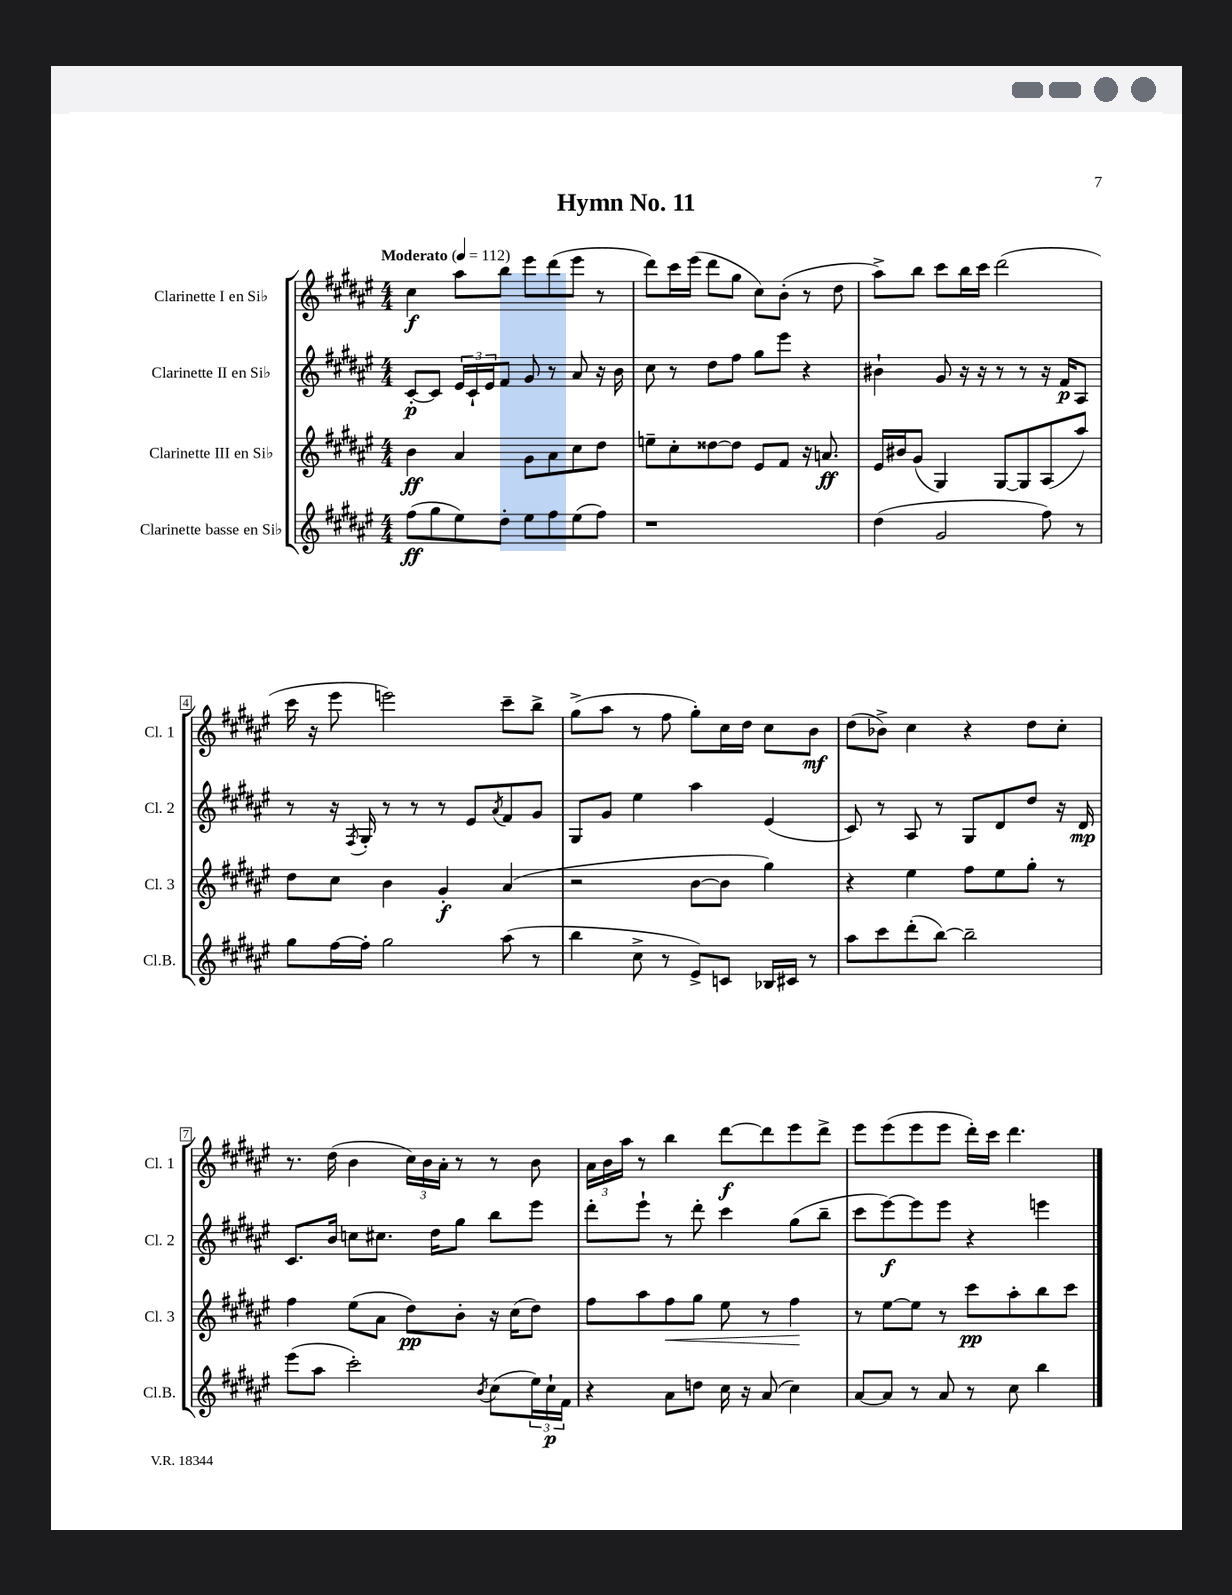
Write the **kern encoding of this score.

**kern	**kern	**kern	**kern
*staff4	*staff3	*staff2	*staff1
*clefG2	*clefG2	*clefG2	*clefG2
*k[f#c#g#d#a#e#]	*k[f#c#g#d#a#e#]	*k[f#c#g#d#a#e#]	*k[f#c#g#d#a#e#]
*M4/4	*M4/4	*M4/4	*M4/4
*MM112	*MM112	*MM112	*MM112
(8ff#\L	4b\	[8c#'/L	4cc#\
8gg#\	.	8c#/]J	.
8ee#\)	4a#/	24e#/LL	8aa#\L
.	.	24c#`/	.
.	.	24e#/J	.
8dd#'\J	.	8f#/J	8bb\J
8ee#\L	8g#\L	8g#/	8eee#\L
8ff#\	8a#\	8r	(8ddd#\
(8ee#\	8cc#\	8a#/	8eee#\J
8ff#\J)	8dd#\J	16r	8r
.	.	16b\	.
=	=	=	=
1r	8ee~\L	8cc#\	8ddd#\L)
.	8cc#'\	8r	16ccc#\L
.	.	.	(16eee#\JJ
.	[8dd##\	8dd#\L	8ddd#\L
.	8dd##\]J	8ff#\J	8gg#\J
.	8e#/L	8gg#\L	8cc#\L)
.	8f#/J	8eee#\J	(8b'\J
.	16r	4r	8r
.	8.a/	.	.
.	.	.	8dd#\
=	=	=	=
(4dd#\	16e#/LL	4b#`\	8aa#^\L)
.	16b#/J	.	.
.	(8g#/J	.	8bb\J
2g#/	4G#/)	8g#/	8ccc#\L
.	.	16r	16bb\L
.	.	16r	16ccc#\JJ
.	[8G#/L	8r	(2ddd#\
.	8G#/]	8r	.
8ff#\)	(8A#/	16r	.
.	.	16f#/LK	.
8r	8aa#/J)	8A#/J	.
=	=	=	=
8gg#\L	8dd#\L	8r	16ccc#\
.	.	.	16r
[16ff#\L	8cc#\J	16r	8eee#\
.	.	8qF#/	.
16ff#'\]JJ	.	16G#'/	.
2gg#\	4b\	8r	2eee\)
.	.	8r	.
.	4g#'/	8r	.
.	.	8e#/L	.
.	.	8qa#/	.
(8aa#\	(4a#/	8f#/	8ccc#~\L
8r	.	8g#/J	8bb^\J
=	=	=	=
4bb\	2r	8G#/L	(8gg#^\L
.	.	8g#/J	8aa#\J
8cc#^\	.	4ee#\	8r
8r	.	.	8ff#\
8e#^/L)	[8b\L	4aa#\	8gg#'\L)
8c/J	8b\]J	.	16cc#\L
.	.	.	16dd#\JJ
16B-/LL	4gg#\)	(4e#/	8cc#\L
16c#/JJ	.	.	.
8r	.	.	8b\J
=	=	=	=
8aa#\L	4r	8c#/)	(8dd#\L
8ccc#\	.	8r	8b-^\J)
(8ddd#'\	4ee#\	8A#/	4cc#\
[8bb\J)	.	8r	.
2bb~\]	8ff#\L	8G#/L	4r
.	8ee#\	8d#/	.
.	8gg#'\J	8dd#/J	8dd#\L
.	8r	16r	8cc#'\J
.	.	16d#/	.
=	=	=	=
(8eee#\L	4ff#\	8.c#/L	8.r
8aa#\J	.	.	.
.	.	16b/Jk	(16dd#\
2ccc#'\)	(8ee#\L	8cc\L	4b\
.	8a#\J	8.cc#\J	.
.	8dd#\L)	.	24cc#\LL)
.	.	.	24b\
.	.	16dd#\LK	.
.	.	.	24a#'\JJ
.	8b'\J	8gg#\J	8r
8qb/	.	.	.
(8cc#\L	16r	8bb\L	8r
.	(16cc#\LK	.	.
24ee#\L)	8dd#\J)	8eee#\J	8b\
24cc#`\	.	.	.
24f#\JJ	.	.	.
=	=	=	=
4r	8ff#\L	8ddd#'\L	24a#\LL
.	.	.	24b\
.	.	.	24aa#\JJ
.	8aa#\	8eee#`\J	8r
8a#\L	8ff#\	8r	4bb\
8dd\J	8gg#\J	8ddd#'\	.
16cc#\	8ee#\	4ccc#\	[8ddd#\L
16r	.	.	.
(8a#/	8r	.	8ddd#\]
4cc#\)	4ff#\	(8gg#\L	8eee#\
.	.	8bb~\J	8ddd#^\J
=	=	=	=
[8a#/L	8r	8ccc#\L	8eee#\L
8a#/]J	[8ee#\L	[8eee#\)	(8eee#\
8r	8ee#\]J	8eee#\]	8eee#\
8a#/	8r	8eee#\J	8eee#\J
8r	8ccc#\L	4r	16ddd#'\LL)
.	.	.	16ccc#\JJ
8cc#\	8aa#'\	.	4.ddd#\
4bb\	8bb\	4eee\	.
.	8ccc#\J	.	.
==	==	==	==
*-	*-	*-	*-
